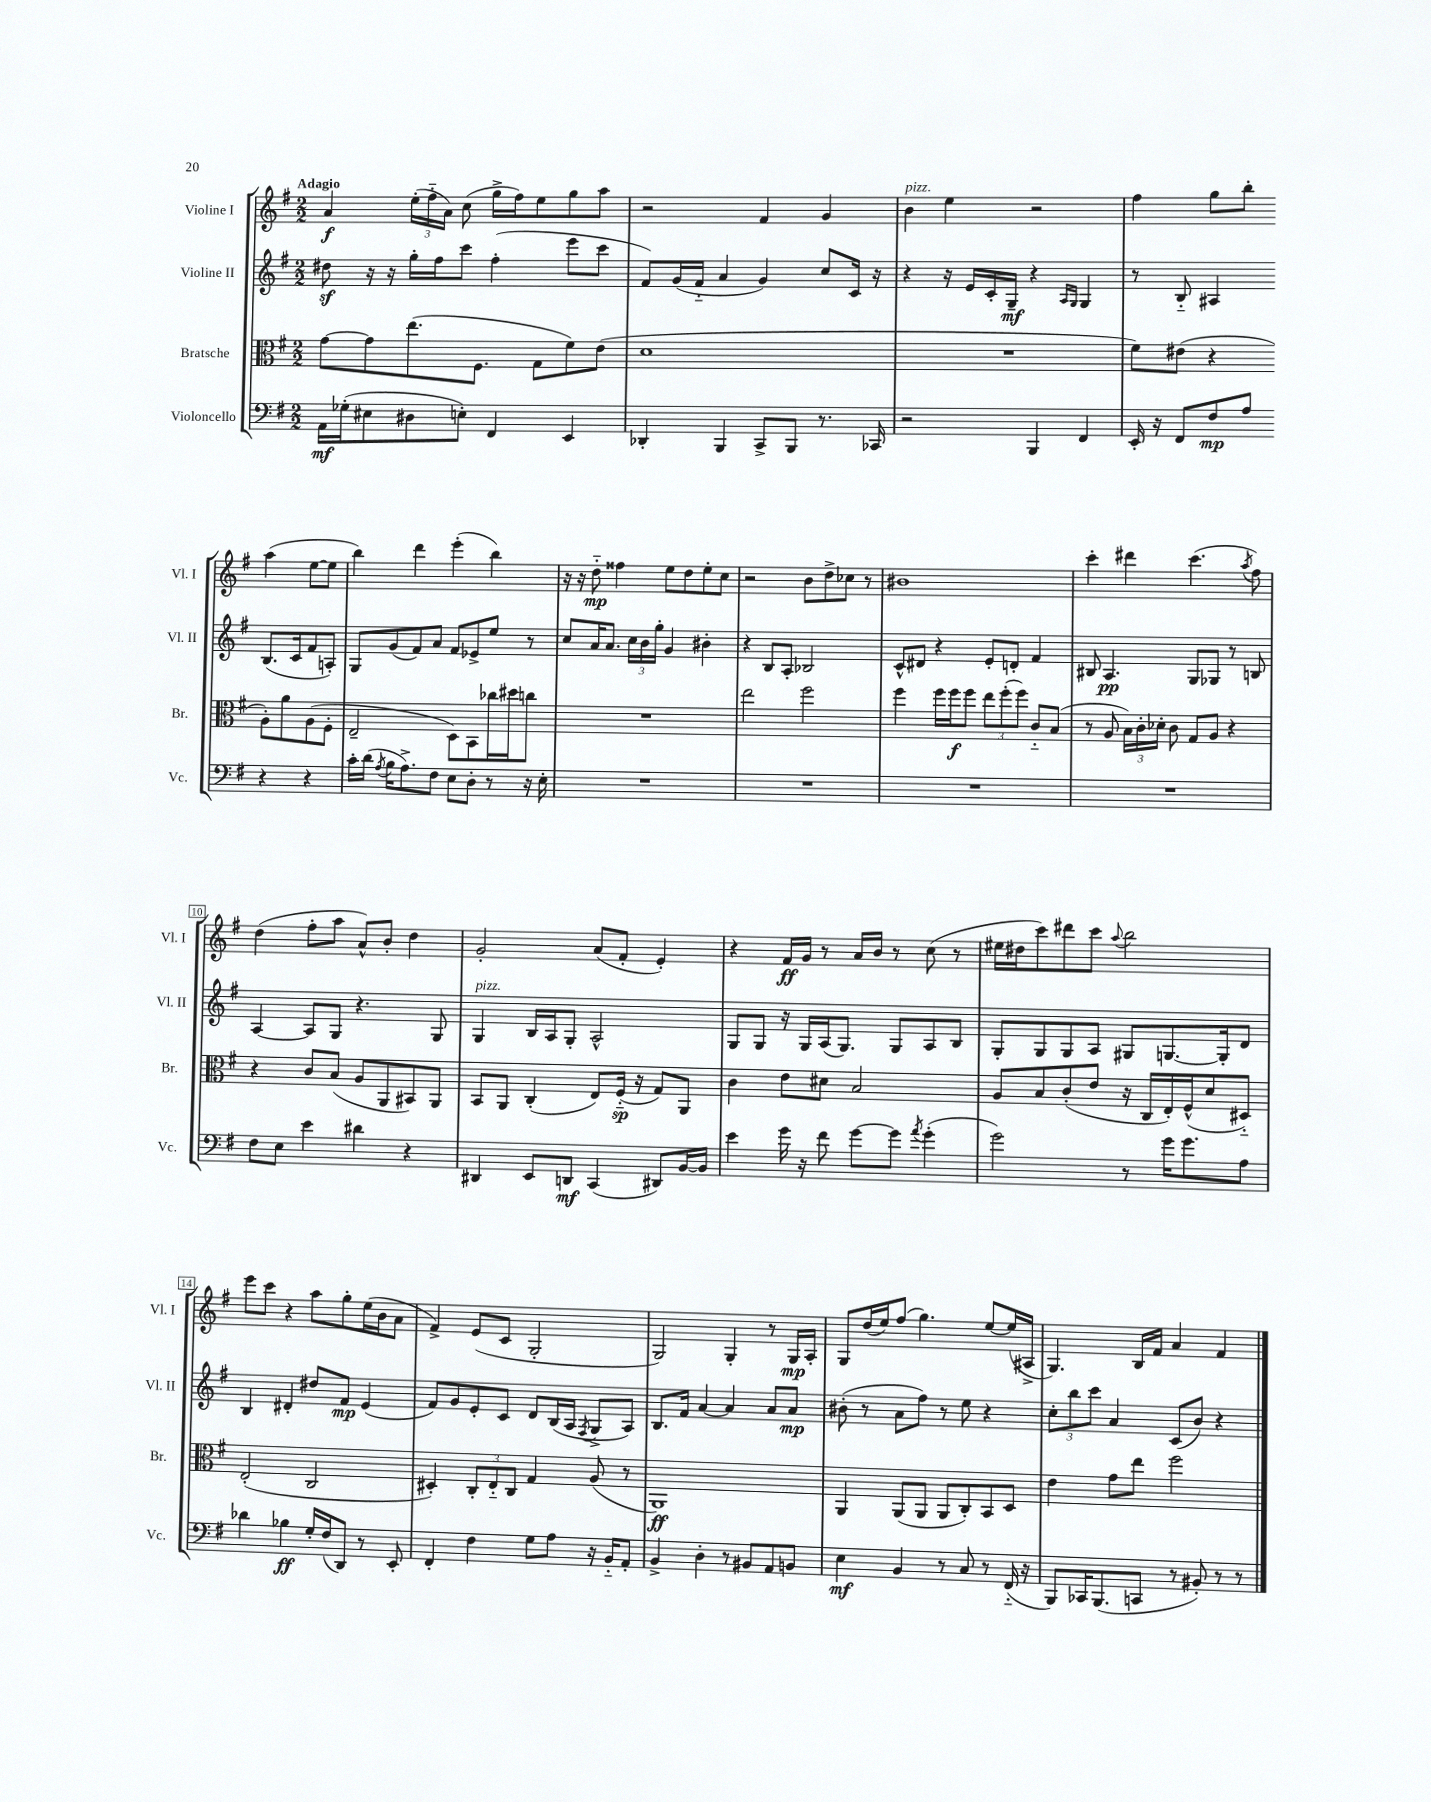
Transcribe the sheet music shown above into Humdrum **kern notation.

**kern	**dynam	**kern	**dynam	**kern	**dynam	**kern	**dynam
*part4	*part4	*part3	*part3	*part2	*part2	*part1	*part1
*staff4	*staff4	*staff3	*staff3	*staff2	*staff2	*staff1	*staff1
*I"Violoncello	*	*I"Bratsche	*	*I"Violine II	*	*I"Violine I	*
*I'Vc.	*	*I'Br.	*	*I'Vl. II	*	*I'Vl. I	*
*clefF4	*	*clefC3	*	*clefG2	*	*clefG2	*
*k[f#]	*	*k[f#]	*	*k[f#]	*	*k[f#]	*
*M2/2	*	*M2/2	*	*M2/2	*	*M2/2	*
=1	=1	=1	=1	=1	=1	=1	=1
!	!	!	!	!	!	!LO:TX:a:B:t=Adagio	!
16AA\LL	mf	[8g\L	.	8dd#Xz\	.	4a/	f
(16G-X'\J	.	.	.	.	.	.	.
8E#X\	.	8g\]	.	16r	.	.	.
.	.	.	.	16r	.	.	.
8D#X\	.	(8.ee\	.	16gg'\LL	.	(24ee'\LL	.
.	.	.	.	.	.	24ff#\	.
.	.	.	.	16ff#\J	.	.	.
.	.	.	.	.	.	24a\JJ)	.
8En'\J)	.	.	.	8ccc\J	.	(8cc\	.
.	.	8.F#\J	.	.	.	.	.
4FF#/	.	.	.	(4ff#'\	.	16gg^\LL	.
.	.	.	.	.	.	16ff#\J)	.
.	.	8G\L	.	.	.	8ee\	.
4EE/	.	8f#\)	.	8eee\L	.	8gg\	.
.	.	(8e\J	.	8ccc\J	.	8aa\J	.
=2	=2	=2	=2	=2	=2	=2	=2
4DD-X'/	.	1d	.	8f#/L)	.	2r	.
.	.	.	.	(16g/L	.	.	.
.	.	.	.	16f#/JJ	.	.	.
4BBB/	.	.	.	4a/	.	.	.
8CC^/L	.	.	.	4g/)	.	4f#/	.
8BBB/J	.	.	.	.	.	.	.
8.r	.	.	.	8cc/L	.	4g/	.
.	.	.	.	16c/Jk	.	.	.
16CC-X/	.	.	.	16r	.	.	.
=3	=3	=3	=3	=3	=3	=3	=3
!	!	!	!	!	!	!LO:TX:a:i:t=pizz.	!
2r	.	1r	.	4r	.	4b\	.
.	.	.	.	16r	.	4ee\	.
.	.	.	.	16e/LL	.	.	.
.	.	.	.	16c'/	.	.	.
.	.	.	.	16G~/JJ	mf	.	.
4BBB/	.	.	.	4r	.	2r	.
.	.	.	.	16qqA/LL	.	.	.
.	.	.	.	16qqG/JJ	.	.	.
4FF#/	.	.	.	4G/	.	.	.
=4	=4	=4	=4	=4	=4	=4	=4
16EE'/	.	8f#\L)	.	8r	.	4ff#\	.
16r	.	.	.	.	.	.	.
8FF#/L	.	(8e#X\J	.	8B/	.	.	.
8F#/	mp	4r	.	4A#X/	.	8gg\L	.
8A/J	.	.	.	.	.	8bb'\J	.
4r	.	8A'\L)	.	(8.B/L	.	(4aa\	.
.	.	8a\	.	.	.	.	.
.	.	.	.	16c/k	.	.	.
4r	.	(8A\	.	8f#/	.	[8ee\L	.
.	.	8F#'\J	.	8An'/J)	.	8ee\J]	.
!!LO:LB:g=z
=5	=5	=5	=5	=5	=5	=5	=5
16c'\LL	.	2E~/	.	8G/L	.	4bb\)	.
(16d\JJ	.	.	.	.	.	.	.
8qA/	.	.	.	.	.	.	.
16B\KL	.	.	.	(8g/	.	.	.
8.A^\)	.	.	.	.	.	.	.
.	.	.	.	8f#/)	.	4ddd\	.
8F#\J	.	.	.	8a/J	.	.	.
8E\L	.	8D\L)	.	8f#/L	.	(4eee'\	.
8D'\J	.	8BB\	.	8e-X^/	.	.	.
8r	.	16cc-X\L	.	8ee/J	.	4bb\)	.
.	.	16dd#X\J	.	.	.	.	.
16r	.	8ccn\J	.	8r	.	.	.
16E'\	.	.	.	.	.	.	.
=6	=6	=6	=6	=6	=6	=6	=6
1r	.	1r	.	8cc/L	.	16r	.
.	.	.	.	.	.	16r	.
.	.	.	.	16a/K	.	8dd\	mp
.	.	.	.	8.a/J	.	.	.
.	.	.	.	.	.	4ff##X\	.
.	.	.	.	24cc\LL	.	.	.
.	.	.	.	24b\	.	.	.
.	.	.	.	24gg'\JJ	.	.	.
.	.	.	.	4g/	.	8ee\L	.
.	.	.	.	.	.	8dd\	.
.	.	.	.	4b#X'\	.	8ee'\	.
.	.	.	.	.	.	8cc\J	.
=7	=7	=7	=7	=7	=7	=7	=7
1r	.	2ee\	.	4r	.	2r	.
.	.	.	.	8B/L	.	.	.
.	.	.	.	8A'/J	.	.	.
.	.	2ff#\	.	2B-X/	.	8b\L	.
.	.	.	.	.	.	8dd^\	.
.	.	.	.	.	.	8cc-X\J	.
.	.	.	.	.	.	8r	.
=8	=8	=8	=8	=8	=8	=8	=8
1r	.	4ff#\	.	8c^^/L	.	1b#X	.
.	.	.	.	8d#X/J	.	.	.
.	.	16ff#\LL	.	4r	.	.	.
.	.	16ff#\J	f	.	.	.	.
.	.	8ff#\J	.	.	.	.	.
.	.	12ee\L	.	8e'/L	.	.	.
.	.	(12ff#'\	.	.	.	.	.
.	.	.	.	8dn'/J	.	.	.
.	.	12ff#\J)	.	.	.	.	.
.	.	8c/L	.	4f#/	.	.	.
.	.	(8B/J	.	.	.	.	.
=9	=9	=9	=9	=9	=9	=9	=9
1r	.	8r	.	8B#X/	.	4ccc'\	.
.	.	8A/	.	4.A/	pp	.	.
.	.	24B\LL)	.	.	.	4ddd#X\	.
.	.	24c'\	.	.	.	.	.
.	.	24d-X'\JJ	.	.	.	.	.
.	.	8c\	.	.	.	.	.
.	.	8G/L	.	8G/L	.	(4.ccc\	.
.	.	8A/J	.	8G-X/J	.	.	.
.	.	4r	.	8r	.	.	.
.	.	.	.	.	.	8qaa/	.
.	.	.	.	8Bn/	.	8ff#\)	.
!!LO:LB:g=z
=10	=10	=10	=10	=10	=10	=10	=10
8F#\L	.	4r	.	[4A/	.	(4dd\	.
8E\J	.	.	.	.	.	.	.
4e\	.	8c/L	.	8A/L]	.	8ff#'\L	.
.	.	(8B/J	.	8G/J	.	8aa\J	.
4d#X\	.	8A/L	.	4.r	.	8a^^/L)	.
.	.	8AA/	.	.	.	8b'/J	.
4r	.	8BB#X/)	.	.	.	4dd\	.
.	.	8AA/J	.	8G/	.	.	.
=11	=11	=11	=11	=11	=11	=11	=11
!	!	!	!	!LO:TX:a:i:t=pizz.	!	!	!
4DD#X/	.	8BB/L	.	4G/	.	2g'/	.
.	.	8AA/J	.	.	.	.	.
8EE/L	.	(4C'/	.	16B/LL	.	.	.
.	.	.	.	16A/J	.	.	.
8DDn/J	mf	.	.	8G'/J	.	.	.
(4CC/	.	8E/L)	.	2A^^/	.	(8a/L	.
.	.	(16F#/Jk	sp	.	.	8f#'/J	.
.	.	16r	.	.	.	.	.
8DD#X/L)	.	8G/L)	.	.	.	4e'/)	.
[16BB/L	.	8AA/J	.	.	.	.	.
16BB/JJ]	.	.	.	.	.	.	.
=12	=12	=12	=12	=12	=12	=12	=12
4e\	.	4c\	.	8G/L	.	4r	.
.	.	.	.	8G/J	.	.	.
16g\	.	8e\L	.	16r	.	16f#/LL	ff
16r	.	.	.	16G/LL	.	16g/JJ	.
8f#\	.	8d#X\J	.	(16A/J	.	8r	.
.	.	.	.	8.G/J)	.	.	.
[8g\L	.	2B/	.	.	.	16a/LL	.
.	.	.	.	.	.	16b/JJ	.
8g\J]	.	.	.	8G/L	.	8r	.
8qa/	.	.	.	.	.	.	.
(4g'\	.	.	.	8A/	.	(8cc\	.
.	.	.	.	8B/J	.	8r	.
=13	=13	=13	=13	=13	=13	=13	=13
2g\)	.	8A/L	.	8G'/L	.	16ee#X\LL	.
.	.	.	.	.	.	16dd#X\J	.
.	.	8B/	.	8G/	.	8ccc\)	.
.	.	(8c'/	.	8G/	.	8ddd#X\	.
.	.	8e/J	.	8A/J	.	8ccc\J	.
.	.	.	.	.	.	8qqaa/	.
8r	.	16r	.	8G#X/L	.	2bb\	.
.	.	16C/LL	.	.	.	.	.
16g\KL	.	16E'/)	.	[8.Gn/	.	.	.
8.g\	.	(16F#^^/J	.	.	.	.	.
.	.	8d/	.	.	.	.	.
.	.	.	.	16G'/k]	.	.	.
8A\J	.	8D#X/J)	.	8d/J	.	.	.
!!LO:LB:g=z
=14	=14	=14	=14	=14	=14	=14	=14
4d-X\	.	(2E'/	.	4B/	.	8eee\L	.
.	.	.	.	.	.	8ccc\J	.
4B-X\	ff	.	.	4d#X'/	.	4r	.
16G'/LL	.	2C/	.	8dd#X/L	.	8aa\L	.
(16F#/J	.	.	.	.	.	.	.
8DD/J)	.	.	.	8f#/J	mp	8gg'\	.
8r	.	.	.	(4e/	.	(16ee\L	.
.	.	.	.	.	.	16b\J	.
8EE'/	.	.	.	.	.	8a\J	.
=15	=15	=15	=15	=15	=15	=15	=15
4FF#'/	.	4D#X'/)	.	8f#/L)	.	4f#^/)	.
.	.	.	.	8g/	.	.	.
4F#\	.	12C'/L	.	8e'/	.	(8e/L	.
.	.	12E/	.	.	.	.	.
.	.	.	.	8c/J	.	8c/J	.
.	.	12C/J	.	.	.	.	.
8G\L	.	4G/	.	8d/L	.	2G'/	.
8A\J	.	.	.	(16B/L	.	.	.
.	.	.	.	16A/JJ	.	.	.
.	.	.	.	8qF#/	.	.	.
16r	.	(8A/	.	8G^/L	.	.	.
16BB/KL	.	.	.	.	.	.	.
8AA'/J	.	8r	.	8A/J)	.	.	.
=16	=16	=16	=16	=16	=16	=16	=16
4BB^/	.	1AA)	ff	8.B/L	.	2G/)	.
.	.	.	.	16f#/Jk	.	.	.
4D'\	.	.	.	[4a/	.	.	.
8r	.	.	.	4a/]	.	4G'/	.
8BB#X/L	.	.	.	.	.	.	.
8AA/	.	.	.	8a/L	.	8r	.
8BBn/J	.	.	.	8a/J	mp	16G/LL	mp
.	.	.	.	.	.	16A'/JJ	.
=17	=17	=17	=17	=17	=17	=17	=17
4E\	mf	4AA/	.	(8b#X'\	.	8G/L	.
.	.	.	.	8r	.	(16dd/L	.
.	.	.	.	.	.	16ee/J)	.
4BB/	.	(8AA/L	.	8a\L	.	(8ff#/J	.
.	.	8AA/J	.	8ff#\J)	.	4.gg\)	.
8r	.	8AA/L	.	8r	.	.	.
8C/	.	8C'/)	.	8ee\	.	.	.
8r	.	8BB/	.	4r	.	[8ee/L	.
(16FF#/	.	8D/J	.	.	.	(16ee/L]	.
16r	.	.	.	.	.	16A#X^/JJ	.
=18	=18	=18	=18	=18	=18	=18	=18
8BBB/L)	.	4e\	.	12cc'\L	.	4.G/)	.
.	.	.	.	12bb\	.	.	.
16CC-X/K	.	.	.	.	.	.	.
.	.	.	.	12ccc\J	.	.	.
(8.BBB/	.	.	.	.	.	.	.
.	.	8g\L	.	4a/	.	.	.
8CCn/J	.	8ee\J	.	.	.	16B/LL	.
.	.	.	.	.	.	16f#/JJ	.
8r	.	2ff#\	.	(8c/L	.	4a/	.
8BB#X'/)	.	.	.	8b/J)	.	.	.
8r	.	.	.	4r	.	4f#/	.
8r	.	.	.	.	.	.	.
==	==	==	==	==	==	==	==
*-	*-	*-	*-	*-	*-	*-	*-
